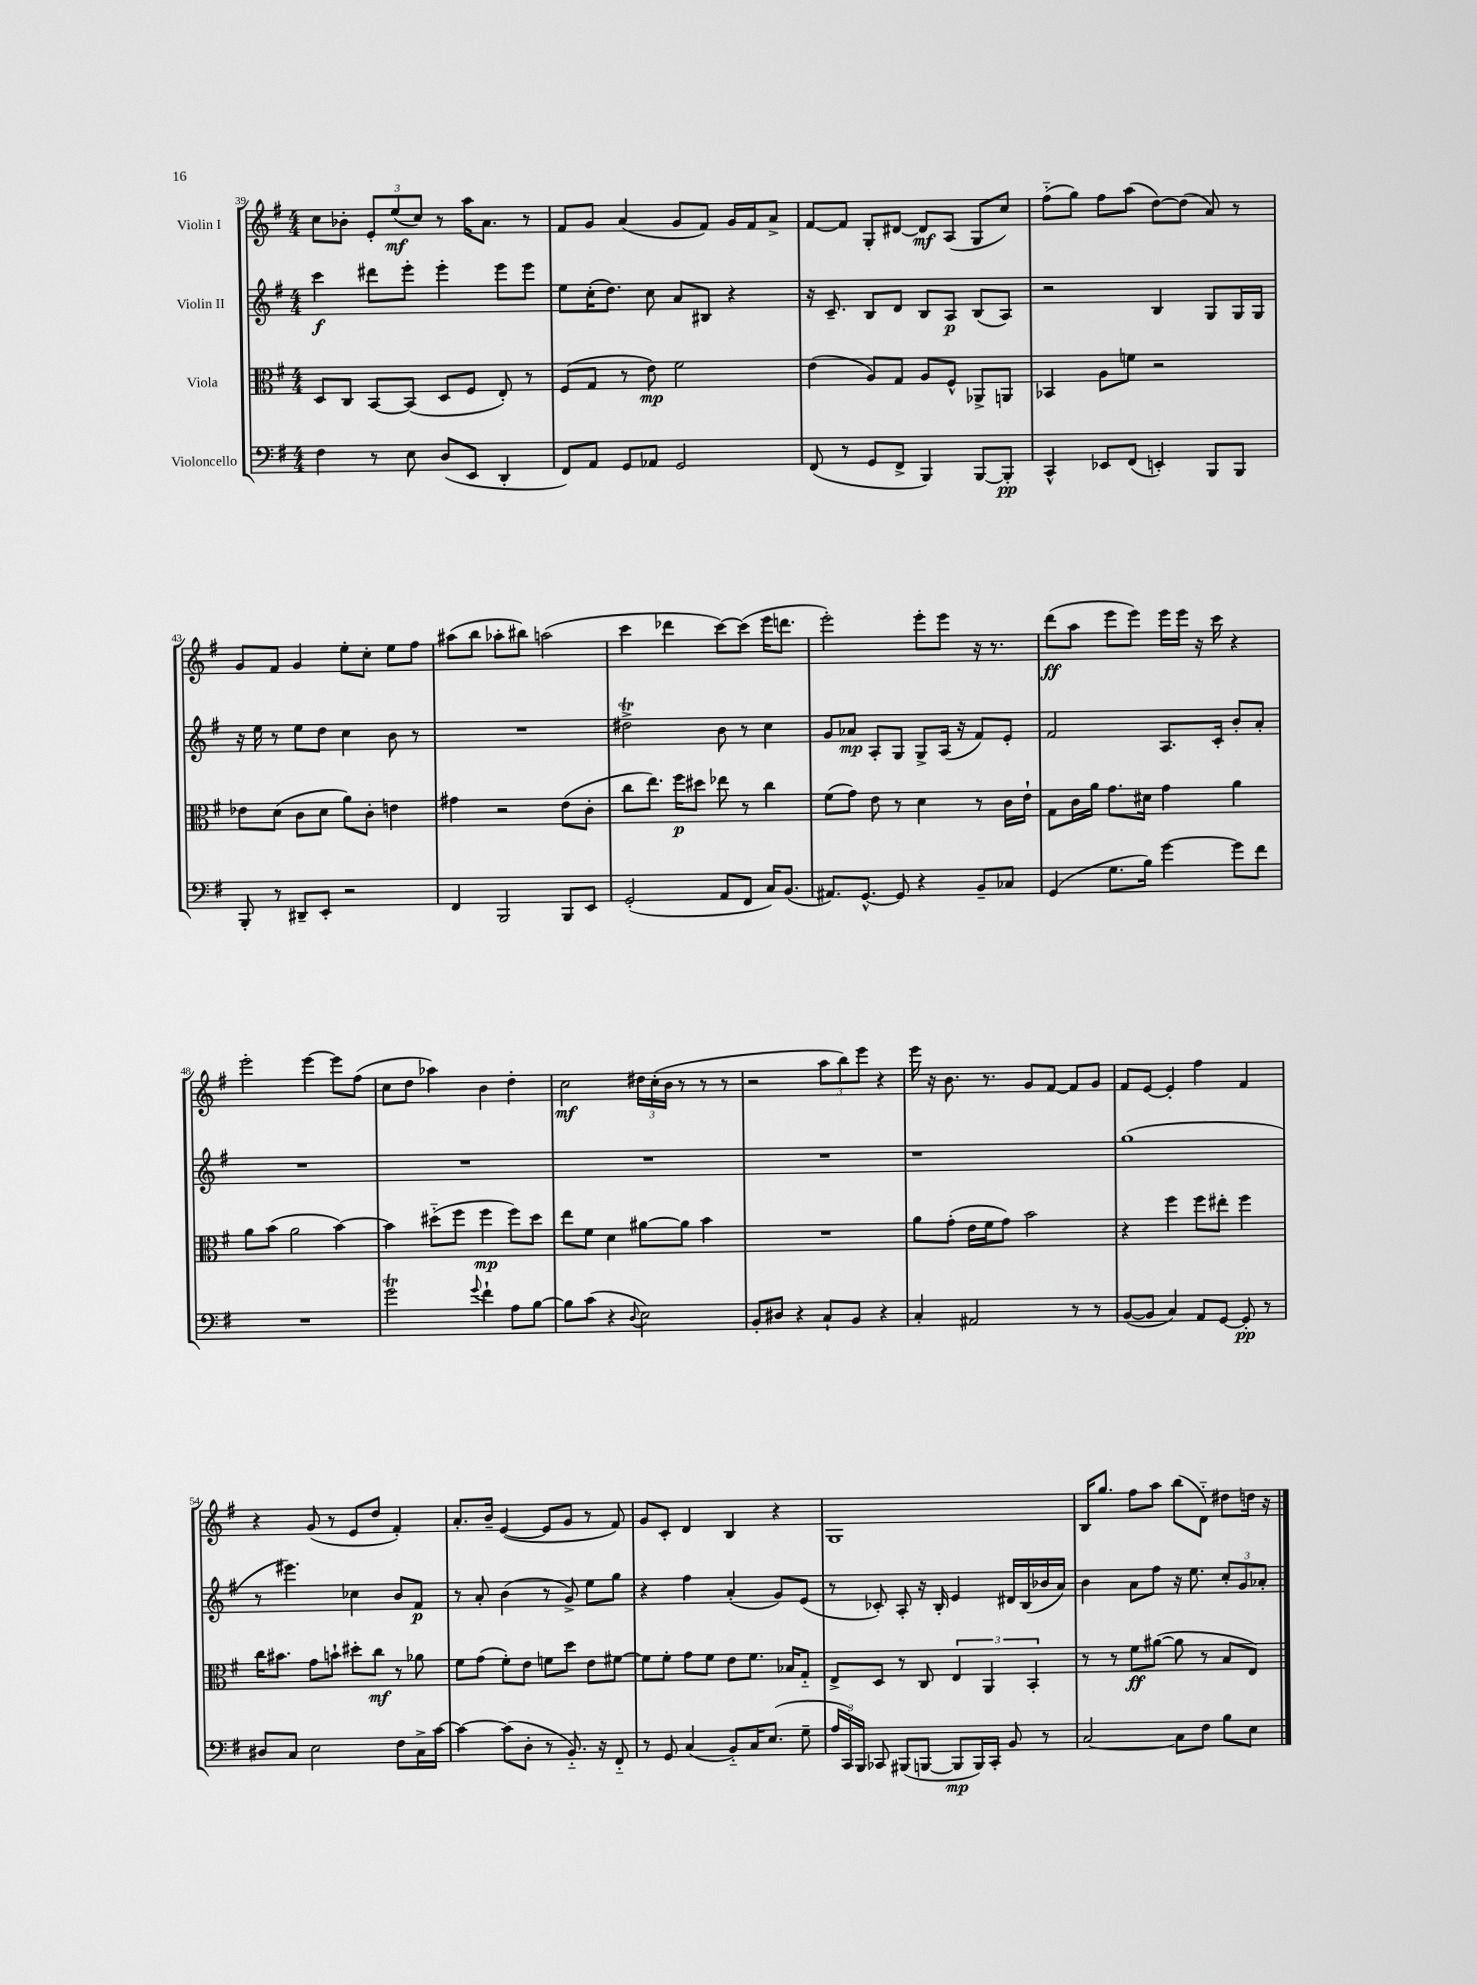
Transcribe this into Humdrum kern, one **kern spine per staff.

**kern	**dynam	**kern	**dynam	**kern	**dynam	**kern	**dynam
*part4	*part4	*part3	*part3	*part2	*part2	*part1	*part1
*staff4	*staff4	*staff3	*staff3	*staff2	*staff2	*staff1	*staff1
*I"Violoncello	*	*I"Viola	*	*I"Violin II	*	*I"Violin I	*
*clefF4	*	*clefC3	*	*clefG2	*	*clefG2	*
*k[f#]	*	*k[f#]	*	*k[f#]	*	*k[f#]	*
*M4/4	*	*M4/4	*	*M4/4	*	*M4/4	*
=39	=39	=39	=39	=39	=39	=39	=39
4F#\	.	8D/L	.	4ccc\	f	8cc\L	.
.	.	8C/J	.	.	.	8b-X'\J	.
8r	.	[8BB/L	.	8ddd#X\L	.	12e'/L	.
.	.	.	.	.	.	(12ee/	mf
8E\	.	(8BB/J]	.	8eee'\J	.	.	.
.	.	.	.	.	.	12cc/J)	.
(8D/L	.	8D/L	.	4eee'\	.	8r	.
8EE/J	.	8F#/J	.	.	.	16aa\KL	.
.	.	.	.	.	.	8.a\J	.
4DD'/	.	8E'/)	.	8eee\L	.	.	.
.	.	8r	.	8eee\J	.	8r	.
=40	=40	=40	=40	=40	=40	=40	=40
8FF#/L)	.	(8F#/L	.	8ee\L	.	8f#/L	.
8AA/J	.	8G/J	.	(16cc'\K	.	8g/J	.
.	.	.	.	8.dd\J)	.	.	.
8GG/L	.	8r	.	.	.	(4a/	.
8AA-X/J	.	8e\)	mp	8cc\	.	.	.
2GG/	.	2f#\	.	8a/L	.	8g/L	.
.	.	.	.	8B#X/J	.	8f#/J)	.
.	.	.	.	4r	.	16g/LL	.
.	.	.	.	.	.	16f#/J	.
.	.	.	.	.	.	8a^/J	.
=41	=41	=41	=41	=41	=41	=41	=41
(8FF#/	.	(4e\	.	16r	.	[8f#/L	.
.	.	.	.	8.c~/	.	.	.
8r	.	.	.	.	.	8f#/J]	.
8GG/L	.	8A/L)	.	8B/L	.	8G'/L	.
8FF#^/J	.	8G/J	.	8d/J	.	[8d#X/J	.
4BBB/)	.	8A/L	.	8B/L	.	8d#/L]	mf
.	.	8F#^^/J	.	8A/J	p	(8A/J	.
[8BBB/L	.	8AA-X^/L	.	(8B/L	.	8G/L	.
8BBB'/J]	pp	8AAn/J	.	8A/J)	.	8cc/J)	.
=42	=42	=42	=42	=42	=42	=42	=42
4CC^^/	.	4BB-X/	.	2r	.	(8ff#\L	.
.	.	.	.	.	.	8gg\J)	.
8EE-X/L	.	8A\L	.	.	.	8ff#\L	.
(8FF#/J	.	8fn\J	.	.	.	(8aa\J	.
4EEn'/)	.	2r	.	4B/	.	[8dd\L)	.
.	.	.	.	.	.	(8dd\J]	.
8BBB/L	.	.	.	8G/L	.	8a/)	.
8BBB/J	.	.	.	16G/L	.	8r	.
.	.	.	.	16G/JJ	.	.	.
!!LO:LB:g=z
=43	=43	=43	=43	=43	=43	=43	=43
8BBB'/	.	8e-X\L	.	16r	.	8g/L	.
.	.	.	.	16ee\	.	.	.
8r	.	(8d\J	.	8r	.	8f#/J	.
8DD#X~/L	.	8c\L	.	8ee\L	.	4g/	.
8EE'/J	.	8d\J	.	8dd\J	.	.	.
2r	.	8a\L)	.	4cc\	.	8ee'\L	.
.	.	8c'\J	.	.	.	8cc'\J	.
.	.	4en\	.	8b\	.	8ee\L	.
.	.	.	.	8r	.	8ff#\J	.
=44	=44	=44	=44	=44	=44	=44	=44
4FF#/	.	4g#X\	.	1r	.	(8aa#X\L	.
.	.	.	.	.	.	8bb\J	.
2BBB/	.	2r	.	.	.	8aa-X'\L	.
.	.	.	.	.	.	8bb#X\J)	.
.	.	.	.	.	.	(2aan\	.
8BBB/L	.	(8e\L	.	.	.	.	.
8EE/J	.	8c'\J	.	.	.	.	.
=45	=45	=45	=45	=45	=45	=45	=45
(2GG'/	.	8cc\L	.	2dd#Xt^\	.	4ccc\	.
.	.	8.ee\J)	.	.	.	.	.
.	.	.	.	.	.	4ddd-X\	.
.	.	16ff#\KL	p	.	.	.	.
.	.	8dd#X\J	.	.	.	.	.
8AA/L	.	8ee-X\	.	8b\	.	[8ccc\L)	.
8FF#/J	.	8r	.	8r	.	(8ccc\J]	.
16C/KL)	.	4cc\	.	4cc\	.	16eee\KL	.
(8.BB/J	.	.	.	.	.	8.dddn\J	.
=46	=46	=46	=46	=46	=46	=46	=46
8.AA#X/L)	.	(8f#\L	.	8g/L	.	2eee'\)	.
.	.	8g\J)	.	8a-X/J	mp	.	.
[8.GG^^/J	.	.	.	.	.	.	.
.	.	8e\	.	8A'/L	.	.	.
8GG/]	.	8r	.	8G/J	.	.	.
4r	.	4d\	.	8G^/L	.	8eee'\L	.
.	.	.	.	(16A/Jk	.	8eee\J	.
.	.	.	.	16r	.	.	.
8BB~/L	.	8r	.	8f#/L)	.	16r	.
.	.	.	.	.	.	8.r	.
8C-X/J	.	16c\LL	.	8e'/J	.	.	.
.	.	16e`\JJ	.	.	.	.	.
=47	=47	=47	=47	=47	=47	=47	=47
(4GG/	.	8G\L	.	2f#/	.	(8ddd\L	ff
.	.	16c\L	.	.	.	8aa\J	.
.	.	16a\JJ	.	.	.	.	.
8.G\L	.	8.g\L	.	.	.	8eee\L	.
.	.	.	.	.	.	8eee\J)	.
16B\Jk)	.	16d#X\Jk	.	.	.	.	.
[4g\	.	4g\	.	8.A/L	.	16eee\LL	.
.	.	.	.	.	.	16eee\JJ	.
.	.	.	.	.	.	16r	.
.	.	.	.	16c'/Jk	.	16ccc\	.
8g\L]	.	4a\	.	8b'/L	.	4r	.
8f#\J	.	.	.	8a'/J	.	.	.
!!LO:LB:g=z
=48	=48	=48	=48	=48	=48	=48	=48
1r	.	8a\L	.	1r	.	2eee'\	.
.	.	(8b\J	.	.	.	.	.
.	.	2a\	.	.	.	.	.
.	.	.	.	.	.	[4eee\	.
.	.	[4b\)	.	.	.	8eee\L]	.
.	.	.	.	.	.	(8ff#\J	.
=49	=49	=49	=49	=49	=49	=49	=49
2gT\	.	4b\]	.	1r	.	8cc\L	.
.	.	.	.	.	.	8dd\J	.
.	.	(8dd#X\L	.	.	.	4aa-X\)	.
.	.	8ff#\J	.	.	.	.	.
8qqg/	.	.	.	.	.	.	.
4f#`\	.	4ff#\	mp	.	.	4b\	.
8A\L	.	8ff#\L)	.	.	.	4dd'\	.
[8B\J	.	8dd#\J	.	.	.	.	.
=50	=50	=50	=50	=50	=50	=50	=50
8B\L]	.	8ee\L	.	1r	.	2cc\	mf
(8c\J	.	8f#\J	.	.	.	.	.
4r	.	4d\	.	.	.	.	.
8qqD/	.	.	.	.	.	.	.
2E\)	.	[8a#X\L	.	.	.	24dd#X\LL	.
.	.	.	.	.	.	(24cc'\	.
.	.	.	.	.	.	24b\JJ	.
.	.	8a#\J]	.	.	.	8r	.
.	.	4b\	.	.	.	8r	.
.	.	.	.	.	.	8r	.
=51	=51	=51	=51	=51	=51	=51	=51
8BB'/L	.	1r	.	1r	.	2r	.
8D#X/J	.	.	.	.	.	.	.
4r	.	.	.	.	.	.	.
8C`/L	.	.	.	.	.	12aa\L	.
.	.	.	.	.	.	12bb\)	.
8BB/J	.	.	.	.	.	.	.
.	.	.	.	.	.	12eee\J	.
4r	.	.	.	.	.	4r	.
=52	=52	=52	=52	=52	=52	=52	=52
4C'/	.	8a\L	.	1r	.	16eee\	.
.	.	.	.	.	.	16r	.
.	.	(8g'\J	.	.	.	8.b\	.
2AA#X/	.	16e\LL	.	.	.	.	.
.	.	16f#\J	.	.	.	8.r	.
.	.	8g\J)	.	.	.	.	.
.	.	2b\	.	.	.	8g/L	.
.	.	.	.	.	.	[8f#/J	.
8r	.	.	.	.	.	8f#/L]	.
8r	.	.	.	.	.	8g/J	.
=53	=53	=53	=53	=53	=53	=53	=53
([8BB/L	.	4r	.	(1gg	.	8f#/L	.
8BB/J]	.	.	.	.	.	[8e/J	.
4C/)	.	4ff#\	.	.	.	4e'/]	.
8AA/L	.	8ff#\L	.	.	.	4ff#\	.
[8GG/J	.	8ee#X'\J	.	.	.	.	.
8GG'/]	pp	4ff#\	.	.	.	4f#/	.
8r	.	.	.	.	.	.	.
!!LO:LB:g=z
=54	=54	=54	=54	=54	=54	=54	=54
8D#X/L	.	16cc\KL	.	8r	.	4r	.
.	.	8.b#X\J	.	.	.	.	.
8C/J	.	.	.	4.eee#X\)	.	.	.
2E\	.	8g\L	.	.	.	(8g/	.
.	.	8bn`\J	.	.	.	8r	.
.	.	8dd#X'\L	.	4cc-X\	.	8e/L	.
.	.	8cc\J	mf	.	.	8dd/J	.
8F#\L	.	8r	.	8b/L	.	4f#'/)	.
16C^\L	.	8a-X\	.	8f#/J	p	.	.
[16c\JJ	.	.	.	.	.	.	.
=55	=55	=55	=55	=55	=55	=55	=55
4c\_	.	8f#\L	.	8r	.	8.a'/L	.
.	.	(8g\J	.	8a'/	.	.	.
.	.	.	.	.	.	16b~/Jk	.
(8c\L]	.	8f#'\L)	.	(4b\	.	([4e/	.
8D'\J	.	8e\J	.	.	.	.	.
8r	.	8fn\L	.	8r	.	8e/L]	.
8.BB/)	.	8dd\J	.	8g^/)	.	8g/J	.
.	.	8e\L	.	8ee\L	.	8r	.
16r	.	.	.	.	.	.	.
8FF#/	.	[8f#X\J	.	8gg\J	.	8f#/)	.
=56	=56	=56	=56	=56	=56	=56	=56
8r	.	8f#\L]	.	4r	.	8g/L	.
8GG/	.	8f#'\J	.	.	.	8c'/J	.
(4C/	.	8g\L	.	4ff#\	.	4d/	.
.	.	8f#\J	.	.	.	.	.
8BB/L)	.	8e\L	.	(4a'/	.	4B/	.
16C/K	.	8.f#\J	.	.	.	.	.
(8.E/J	.	.	.	.	.	.	.
.	.	.	.	8g/L)	.	4r	.
.	.	16B-X/KL	.	.	.	.	.
8G~\	.	8G/J	.	(8e/J	.	.	.
=57	=57	=57	=57	=57	=57	=57	=57
24A/LL	.	8E^/L	.	8r	.	1G	.
24CC/)	.	.	.	.	.	.	.
24BBB/JJ	.	.	.	.	.	.	.
8CC-X/	.	8D/J	.	8c-X'/)	.	.	.
(8BBB#X/L	.	8r	.	8A'/	.	.	.
[8BBBn/J	.	8C/	.	16r	.	.	.
.	.	.	.	16B'/	.	.	.
8BBB/L]	mp	6E/	.	4e/	.	.	.
16BBB/L)	.	.	.	.	.	.	.
.	.	6AA/	.	.	.	.	.
16CC-'/JJ	.	.	.	.	.	.	.
8BB/	.	.	.	16d#X/LL	.	.	.
.	.	.	.	(16B/	.	.	.
.	.	6BB'/	.	.	.	.	.
8r	.	.	.	16b-X/	.	.	.
.	.	.	.	16a/JJ)	.	.	.
=58	=58	=58	=58	=58	=58	=58	=58
[2C/	.	8r	.	4b\	.	16B/KL	.
.	.	.	.	.	.	8.gg/J	.
.	.	8r	.	.	.	.	.
.	.	8f#\L	ff	8a\L	.	8ff#\L	.
.	.	([8a#X\J	.	8ff#\J	.	8aa\J	.
8C\L]	.	8a#\]	.	16r	.	(8bb\L	.
.	.	.	.	8.ee\	.	.	.
8F#\J	.	8r	.	.	.	8d\J)	.
8B\L	.	8B/L	.	12cc'/L	.	8dd#X\L	.
.	.	.	.	12g/	.	.	.
8E\J	.	8E/J)	.	.	.	16ddn\Jk	.
.	.	.	.	12a-X'/J	.	.	.
.	.	.	.	.	.	16r	.
==	==	==	==	==	==	==	==
*-	*-	*-	*-	*-	*-	*-	*-
